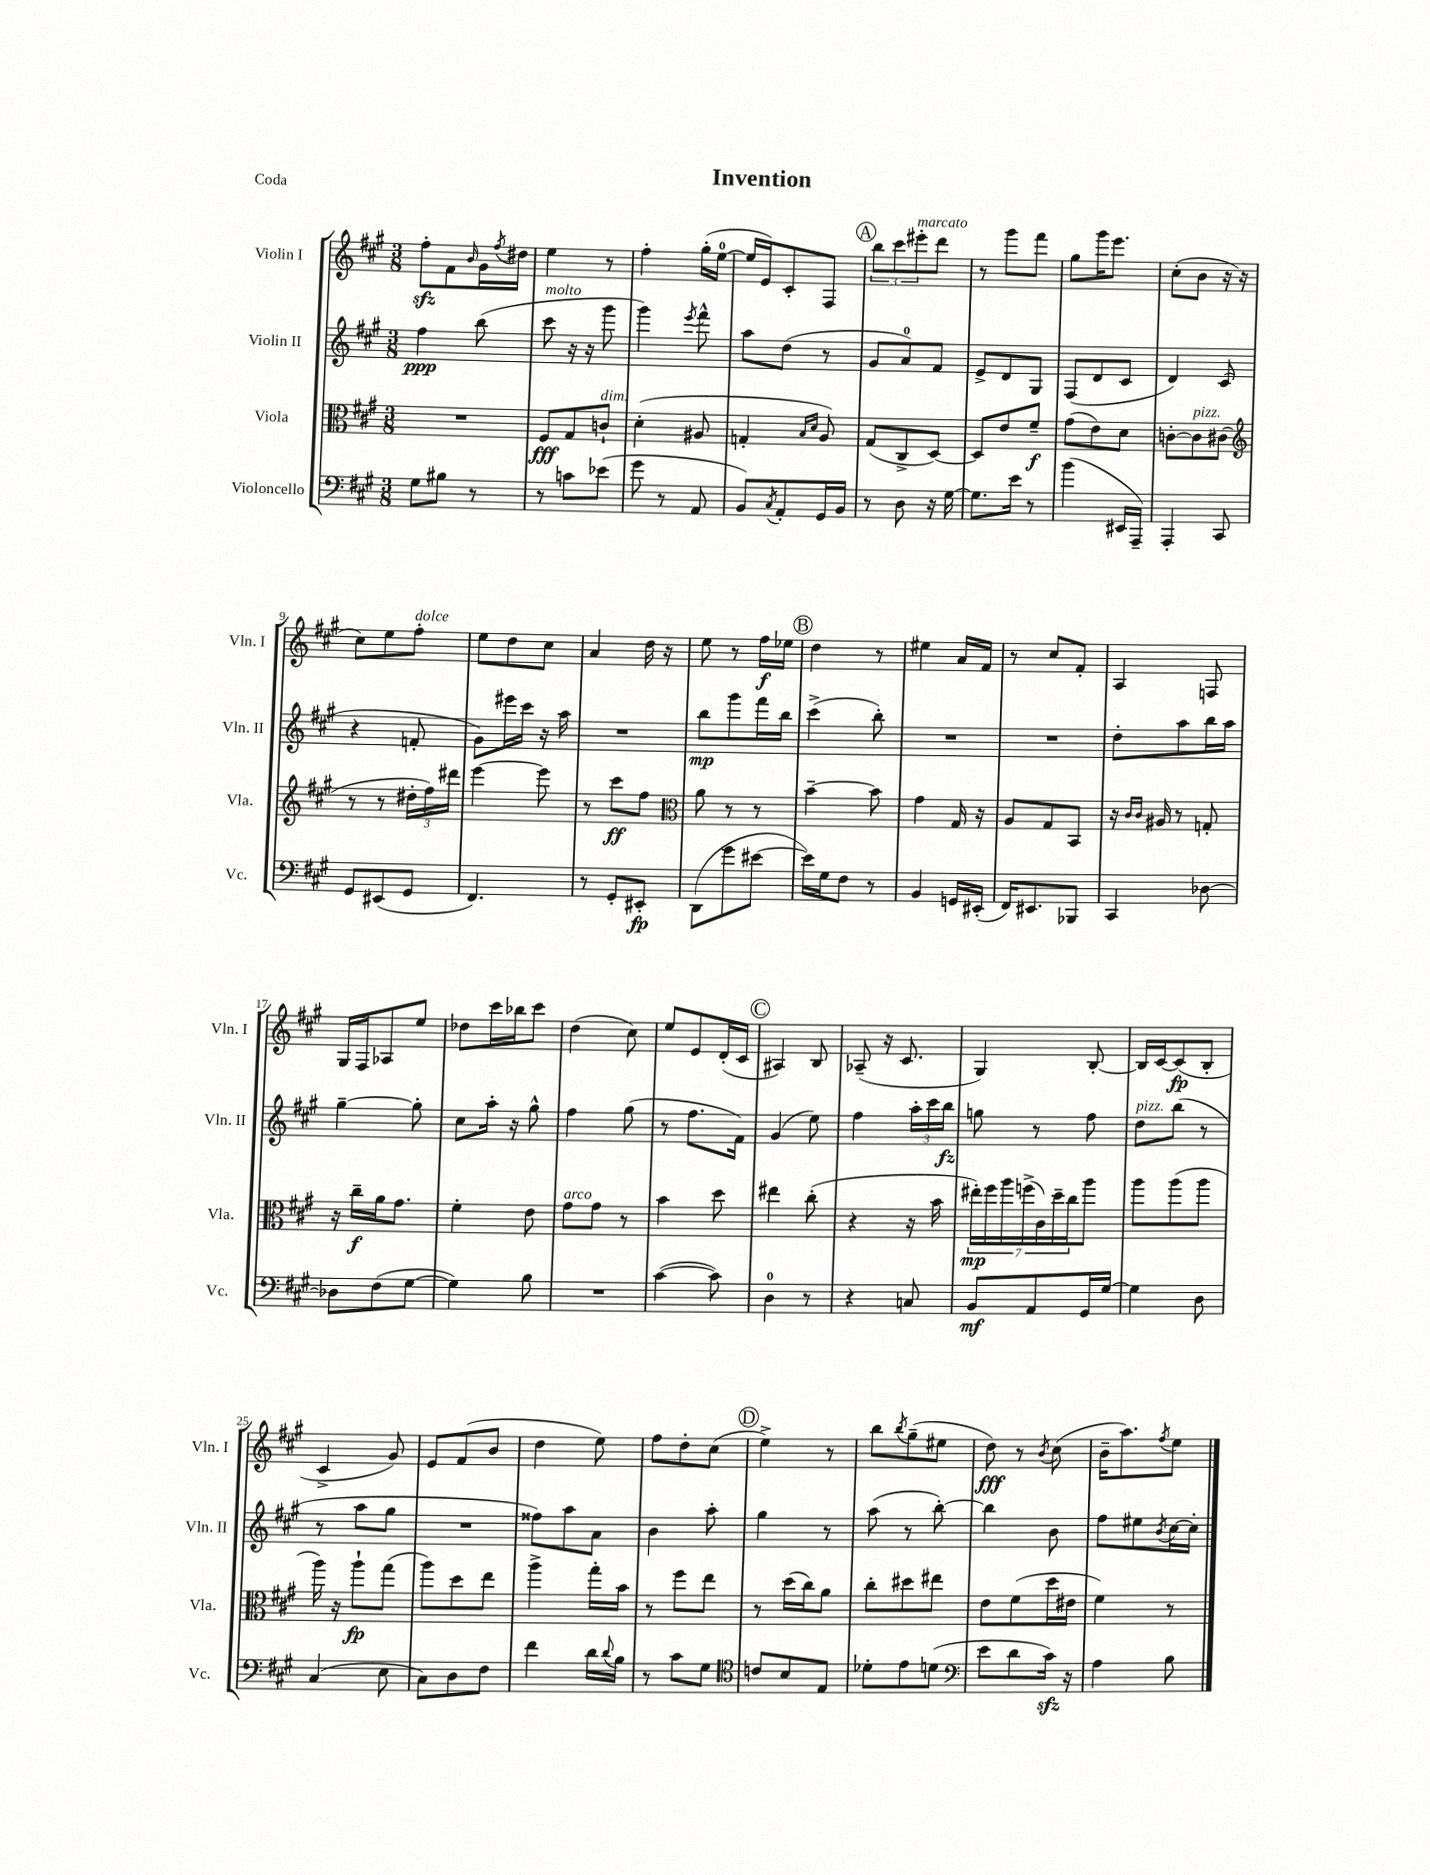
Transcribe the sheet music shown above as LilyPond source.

\header { title = "Invention" piece = "Coda" }
<<
\new StaffGroup <<
\new Staff = "s0" \with { instrumentName = "Violin I" shortInstrumentName = "Vln. I" } {
    \clef treble \key a \major \numericTimeSignature \time 3/8
    fis''8-.\sfz fis'8 \grace { b'16 } gis'16 \acciaccatura { fis''8 } dis''16 |
    e''4 r8 |
    fis''4-. gis''16-.( e''16-0~ |
    e''16 e'16) cis'8-. fis8 |
    \mark \markup { \circle "A" } \tuplet 3/2 { b''8 cis'''8 eis'''8-.^\markup { \italic "marcato" } } d'''8 |
    r8 gis'''8 fis'''8 |
    gis''8 gis'''16 e'''8. |
    cis''8-.( b'8 r16 r16 |
    cis''8) e''8 fis''8-.^\markup { \italic "dolce" } |
    e''8 d''8 cis''8 |
    a'4 d''16 r16 |
    e''8 r8 fis''16\f ees''16 |
    \mark \markup { \circle "B" } d''4 r8 |
    eis''4 a'16 fis'16 |
    r8 cis''8 fis'8-. |
    a4 f8 |
    gis16 fis16 aes8 e''8 |
    des''8 cis'''16 bes''16 cis'''8 |
    d''4( cis''8) |
    e''8 e'8 d'16-.( cis'16 |
    \mark \markup { \circle "C" } ais4) b8 |
    aes8--( r16 cis'8. |
    gis4) b8~-. |
    b16 cis'16~ cis'8\fp( b8-. |
    cis'4-> gis'8) |
    e'8 fis'8( b'8 |
    d''4 e''8) |
    fis''8 d''8-. cis''8( |
    \mark \markup { \circle "D" } e''4->) r8 |
    b''8 \acciaccatura { b''8 } gis''8--( eis''8 |
    d''8\fff) r8 \acciaccatura { b'8 } cis''8( |
    b'16-- a''8.) \acciaccatura { fis''8 } e''8 \bar "|." |
}
\new Staff = "s1" \with { instrumentName = "Violin II" shortInstrumentName = "Vln. II" } {
    \clef treble \key a \major \numericTimeSignature \time 3/8
    fis''4\ppp b''8( |
    cis'''8^\markup { \italic "molto" } r16 r16 gis'''8 |
    gis'''4) \acciaccatura { e'''8 } fis'''8-^ |
    a''8 d''8( r8 |
    \mark \markup { \circle "A" } gis'8 a'8-0) fis'8 |
    e'8-> d'8 gis8 |
    fis8( d'8 cis'8 |
    d'4) cis'8( |
    r4 f'8-. |
    gis'8) eis'''16 cis'''16 r16 a''16 |
    R4. |
    b''8\mp gis'''8 fis'''16 b''16 |
    \mark \markup { \circle "B" } cis'''4->( b''8-.) |
    R4. |
    R4. |
    d''8-. a''8 b''16 a''16 |
    gis''4~-- gis''8-. |
    cis''8 a''16-. r16 gis''8-^ |
    fis''4 gis''8( |
    r8 fis''8. fis'16) |
    \mark \markup { \circle "C" } gis'4( e''8) |
    fis''4 \tuplet 3/2 { a''16-. cis'''16 b''16\fz } |
    g''8 r8 fis''8 |
    d''8^\markup { \italic "pizz." } b''8( r8 |
    r8 a''8 gis''8 |
    R4. |
    fisis''8) a''8 a'8 |
    b'4 a''8-. |
    \mark \markup { \circle "D" } gis''4 r8 |
    a''8( r8 b''8~-.) |
    b''4 b'8 |
    fis''8 eis''8 \acciaccatura { b'8 } cis''16~ cis''16-. \bar "|." |
}
\new Staff = "s2" \with { instrumentName = "Viola" shortInstrumentName = "Vla." } {
    \clef alto \key a \major \numericTimeSignature \time 3/8
    R4. |
    fis8\fff gis8 c'8-!^\markup { \italic "dim." } |
    d'4-.( ais8 |
    g4-. \grace { b16 d'16 } a8) |
    \mark \markup { \circle "A" } gis8( cis8-> d8~) |
    d8 e'8 fis'8--\f |
    gis'8( e'8) d'8 |
    c'8~-. c'8^\markup { \italic "pizz." } cis'8( |
    \clef treble r8 r8 \tuplet 3/2 { dis''16-. fis''16) dis'''16 } |
    e'''4~ e'''8 |
    r8 cis'''8\ff fis''8 |
    \clef alto a'8 r8 r8 |
    \mark \markup { \circle "B" } b'4~-- b'8 |
    gis'4 gis16 r16 |
    a8 gis8 b,8 |
    r16 \grace { cis'16 cis'16 } ais16 r8 g8-. |
    r16 cis''16--\f a'16 gis'8. |
    fis'4-. e'8 |
    gis'8^\markup { \italic "arco" } gis'8 r8 |
    b'4 d''8 |
    \mark \markup { \circle "C" } eis''4 cis''8-.( |
    r4 r16 b'16 |
    \tuplet 7/4 { eis''16-.\mp) fis''16 a''16 f''16->( cis'16) d''16-- cis''16 } a''8 |
    a''8 a''8( a''8 |
    a''16) r16 a''8-!\fp gis''8( |
    a''8) d''8 e''8 |
    a''4-> gis''16-. b'16 |
    r8 fis''8 e''8 |
    \mark \markup { \circle "D" } r8 d''16( cis''16) a'8 |
    cis''8-. dis''8 eis''8 |
    e'8 fis'8( d''16 eis'16 |
    fis'4) r8 \bar "|." |
}
\new Staff = "s3" \with { instrumentName = "Violoncello" shortInstrumentName = "Vc." } {
    \clef bass \key a \major \numericTimeSignature \time 3/8
    gis8 bis8 r8 |
    r8 c'8 ees'8( |
    gis'8 r8 a,8 |
    b,8) \acciaccatura { cis8 } a,8-. gis,16 b,16 |
    \mark \markup { \circle "A" } r8 d8 r16 gis16~ |
    gis8. e'16 r8 |
    b'4( eis,16 a,,16--) |
    a,,4-. cis,8 |
    gis,8 eis,8( gis,8 |
    fis,4.) |
    r8 gis,8-. eis,8-.\fp |
    d,8( gis'8 eis'8~ |
    \mark \markup { \circle "B" } eis'16) gis16 fis8 r8 |
    b,4 g,16 eis,16-.( |
    fis,16) eis,8. bes,,8 |
    cis,4 des8~ |
    des8 fis8( gis8~ |
    gis4) b8 |
    R4. |
    cis'4~( cis'8) |
    \mark \markup { \circle "C" } d4-0 r8 |
    r4 c8 |
    b,8\mf a,8 gis,16 gis16~ |
    gis4 d8 |
    cis4( e8 |
    cis8) d8 fis8 |
    fis'4 d'16 \appoggiatura { d'8 } b16 |
    r8 cis'8 gis8 |
    \mark \markup { \circle "D" } \clef tenor c'8 b8 e8 |
    des'8-. e'8 d'8( |
    \clef bass e'8 d'8 cis'16\sfz) r16 |
    a4 b8 \bar "|." |
}
>>
>>
